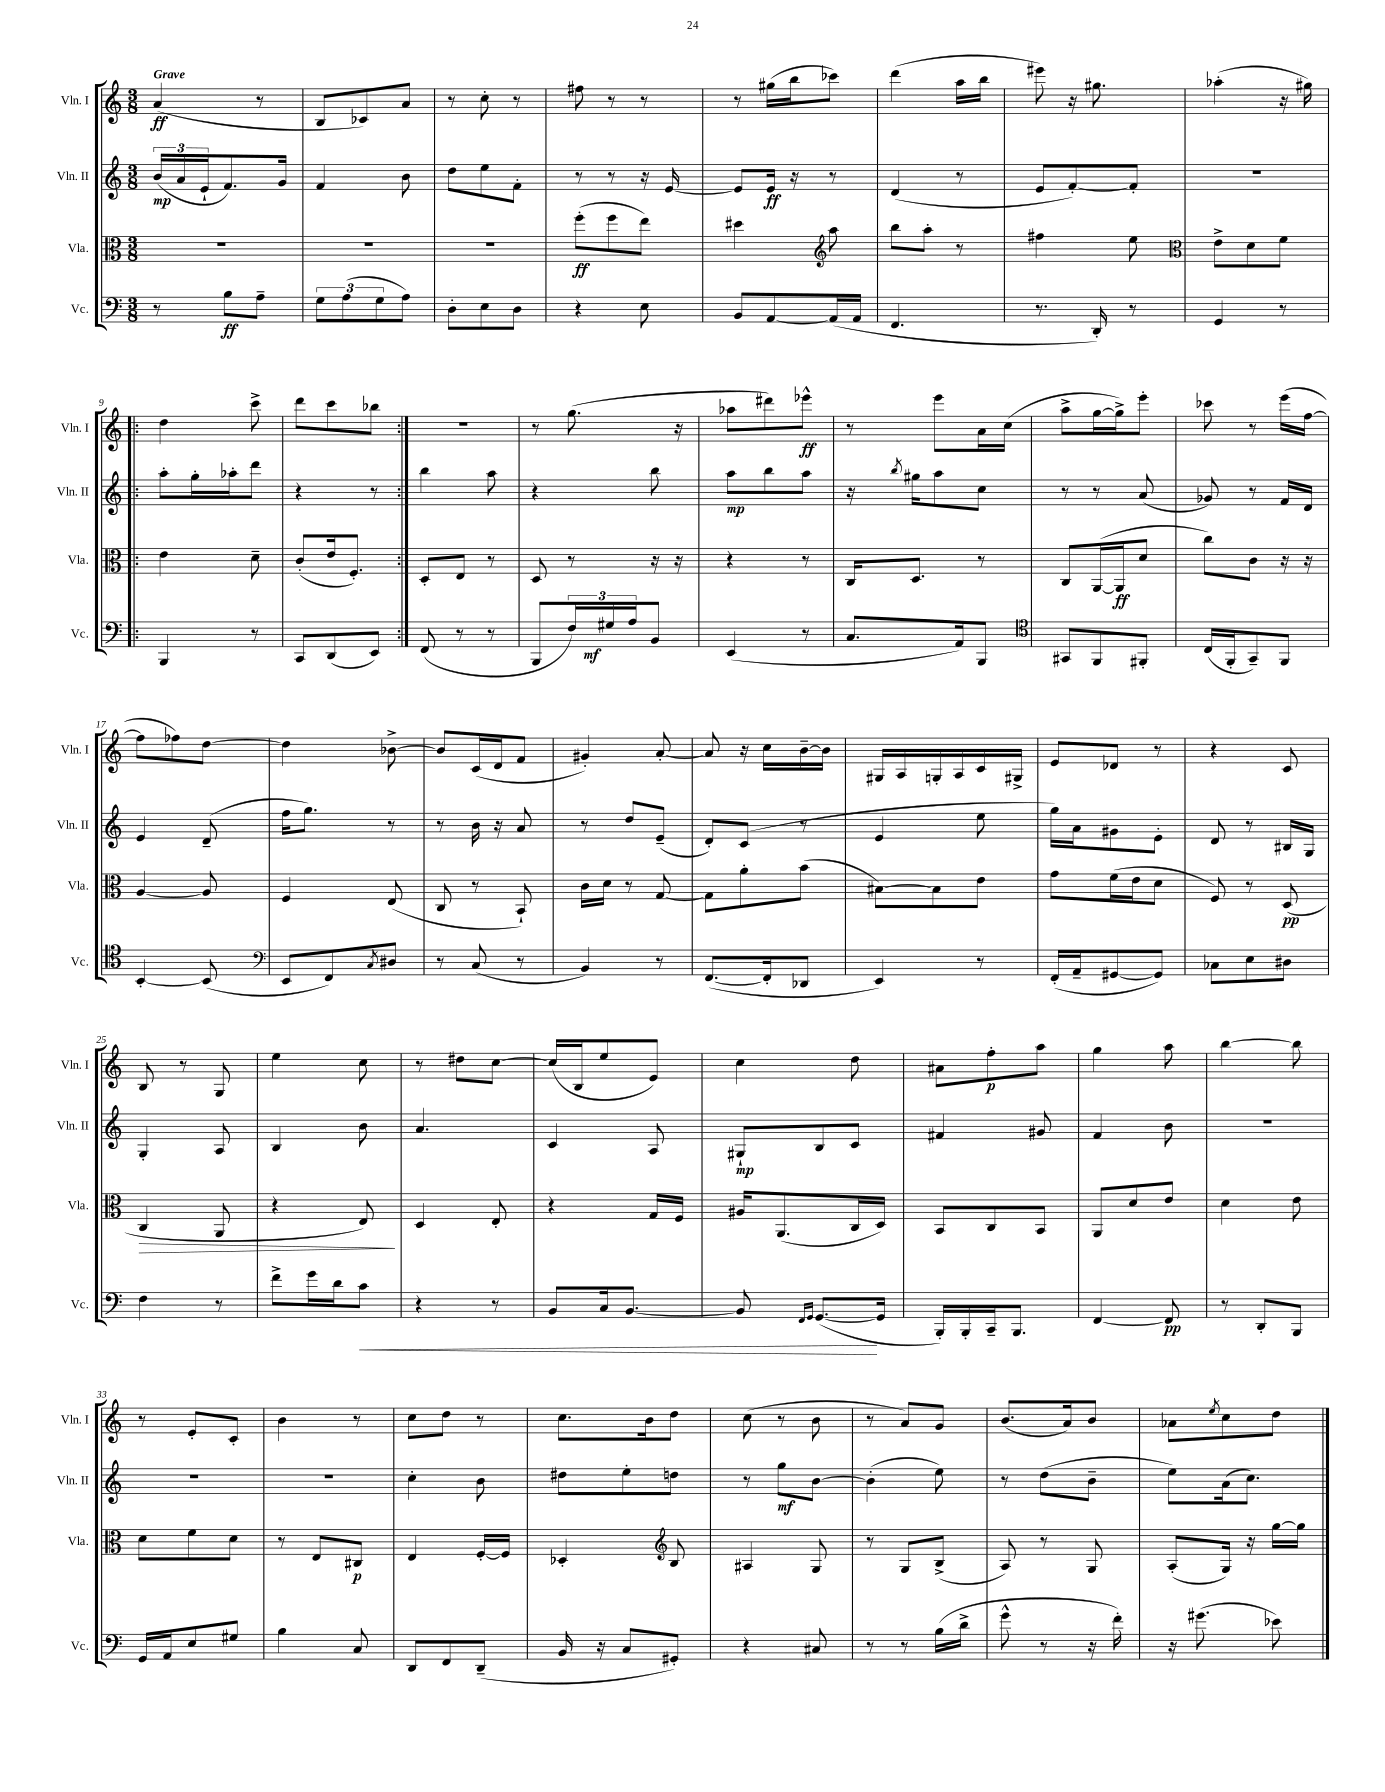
<<
\new StaffGroup <<
\new Staff = "s0" \with { instrumentName = "Vln. I" shortInstrumentName = "Vln. I" } {
    \clef treble \key c \major \numericTimeSignature \time 3/8 \tempo "Grave"
    a'4\ff( r8 |
    b8 ces'8) a'8 |
    r8 c''8-. r8 |
    fis''8 r8 r8 |
    r8 gis''16( b''16 ces'''8) |
    d'''4( a''16 b''16 |
    eis'''8) r16 gis''8. |
    aes''4-.( r16 gis''16) |
    \repeat volta 2 { d''4 c'''8-> |
    d'''8 c'''8 bes''8 | }
    r4. |
    r8 g''8.( r16 |
    aes''8 dis'''8) ees'''8-^\ff |
    r8 e'''8 a'16 c''16( |
    a''8-> g''16~ g''16->) e'''8-. |
    ces'''8 r8 e'''16( f''16~ |
    f''8 fes''8) d''8~ |
    d''4 bes'8~-> |
    bes'8 c'16( d'16 f'8 |
    gis'4-.) a'8~-. |
    a'8 r16 c''16 b'16~-- b'16 |
    gis16 a16 g16-. a16 c'16 gis16-> |
    e'8 des'8 r8 |
    r4 c'8 |
    b8 r8 g8 |
    e''4 c''8 |
    r8 dis''8 c''8~ |
    c''16( b16 e''8 e'8) |
    c''4 d''8 |
    ais'8 f''8-.\p a''8 |
    g''4 a''8 |
    b''4~ b''8 |
    r8 e'8-. c'8-. |
    b'4 r8 |
    c''8 d''8 r8 |
    c''8. b'16 d''8 |
    c''8( r8 b'8 |
    r8 a'8) g'8 |
    b'8.( a'16) b'8 |
    aes'8 \acciaccatura { e''8 } c''8 d''8 \bar "|." |
}
\new Staff = "s1" \with { instrumentName = "Vln. II" shortInstrumentName = "Vln. II" } {
    \clef treble \key c \major \numericTimeSignature \time 3/8
    \tuplet 3/2 { b'16\mp( a'16 e'16-! } f'8.) g'16 |
    f'4 b'8 |
    d''8 e''8 f'8-. |
    r8 r8 r16 e'16~ |
    e'8 e'16\ff r16 r8 |
    d'4( r8 |
    e'8 f'8~-.) f'8-. |
    R4. |
    \repeat volta 2 { a''8-. g''16-. aes''16-. d'''8 |
    r4 r8 | }
    b''4 a''8 |
    r4 b''8 |
    a''8\mp b''8 a''8 |
    r16 \acciaccatura { b''8 } gis''16 a''8 c''8 |
    r8 r8 a'8( |
    ges'8) r8 f'16 d'16 |
    e'4 d'8--( |
    f''16 g''8.) r8 |
    r8 b'16 r16 a'8 |
    r8 d''8 e'8--( |
    d'8-.) c'8( r8 |
    e'4 e''8 |
    g''16) a'16 gis'8 e'8-. |
    d'8 r8 bis16 g16 |
    g4-. a8 |
    b4 b'8 |
    a'4. |
    c'4 a8 |
    gis8-!\mp b8 c'8 |
    fis'4 gis'8 |
    f'4 b'8 |
    R4. |
    R4. |
    R4. |
    c''4-. b'8 |
    dis''8 e''8-. d''8 |
    r8 g''8\mf b'8~ |
    b'4-.( e''8) |
    r8 d''8( b'8-- |
    e''8) a'16( c''8.) \bar "|." |
}
\new Staff = "s2" \with { instrumentName = "Vla." shortInstrumentName = "Vla." } {
    \clef alto \key c \major \numericTimeSignature \time 3/8
    R4. |
    R4. |
    R4. |
    f''8-.\ff( f''8 e''8) |
    dis''4 \clef treble a''8 |
    b''8 a''8-. r8 |
    fis''4 e''8 |
    \clef alto e'8-> d'8 f'8 |
    \repeat volta 2 { e'4 d'8-- |
    c'8-.( e'16 f8.-.) | }
    d8-. e8 r8 |
    d8 r8 r16 r16 |
    r4 r8 |
    c16 d8. r8 |
    c8 a,16~( a,16\ff d'8 |
    c''8) c'8 r16 r16 |
    a4~ a8 |
    f4 e8( |
    c8 r8 b,8-!) |
    c'16 d'16 r8 g8~ |
    g8 a'8-. b'8( |
    bis8~) bis8 e'8 |
    g'8 f'16( e'16 d'8 |
    f8) r8 d8\pp( |
    c4\> a,8 |
    r4 e8\!) |
    d4 e8-. |
    r4 g16 f16 |
    ais16 a,8.( c16 d16) |
    b,8 c8 b,8 |
    a,8 d'8 e'8 |
    d'4 e'8 |
    d'8 f'8 d'8 |
    r8 e8 cis8\p |
    e4 f16~-. f16 |
    des4-. \clef treble b8 |
    ais4 g8 |
    r8 g8 b8->( |
    a8) r8 g8 |
    a8-.( g16) r16 g''16~ g''16 \bar "|." |
}
\new Staff = "s3" \with { instrumentName = "Vc." shortInstrumentName = "Vc." } {
    \clef bass \key c \major \numericTimeSignature \time 3/8
    r8 b8\ff a8-- |
    \tuplet 3/2 { g8 a8( g8 } a8) |
    d8-. e8 d8 |
    r4 e8 |
    b,8 a,8~ a,16( a,16 |
    f,4. |
    r8. d,16-.) r8 |
    g,4 r8 |
    \repeat volta 2 { b,,4 r8 |
    c,8 d,8( e,8) | }
    f,8( r8 r8 |
    b,,8 \tuplet 3/2 { f16) gis16\mf a16 } b,8 |
    e,4( r8 |
    c8. a,16) b,,8 |
    \clef tenor gis,8 f,8 fis,8-. |
    c16( f,16-. g,8--) f,8 |
    b,4~-. b,8( |
    \clef bass e,8 f,8) \acciaccatura { c8 } dis8 |
    r8 c8( r8 |
    b,4) r8 |
    f,8.~( f,16-. des,8 |
    e,4) r8 |
    f,16-.( a,16-- gis,8~ gis,8) |
    ces8 e8 dis8 |
    f4 r8 |
    f'8-> g'16 d'16 c'8\< |
    r4 r8 |
    b,8 c16 b,8.~ |
    b,8 \grace { f,16 g,16 } g,8.~\!( g,16 |
    b,,16-.) b,,16-. c,16-- b,,8. |
    f,4~ f,8\pp |
    r8 d,8-. b,,8 |
    g,16 a,16 e8 gis8 |
    b4 c8 |
    d,8 f,8 d,8--( |
    b,16 r16 c8 gis,8-.) |
    r4 cis8 |
    r8 r8 b16( d'16-> |
    g'8-^ r8 r16 f'16-.) |
    r16 gis'8.( ees'8) \bar "|." |
}
>>
>>
